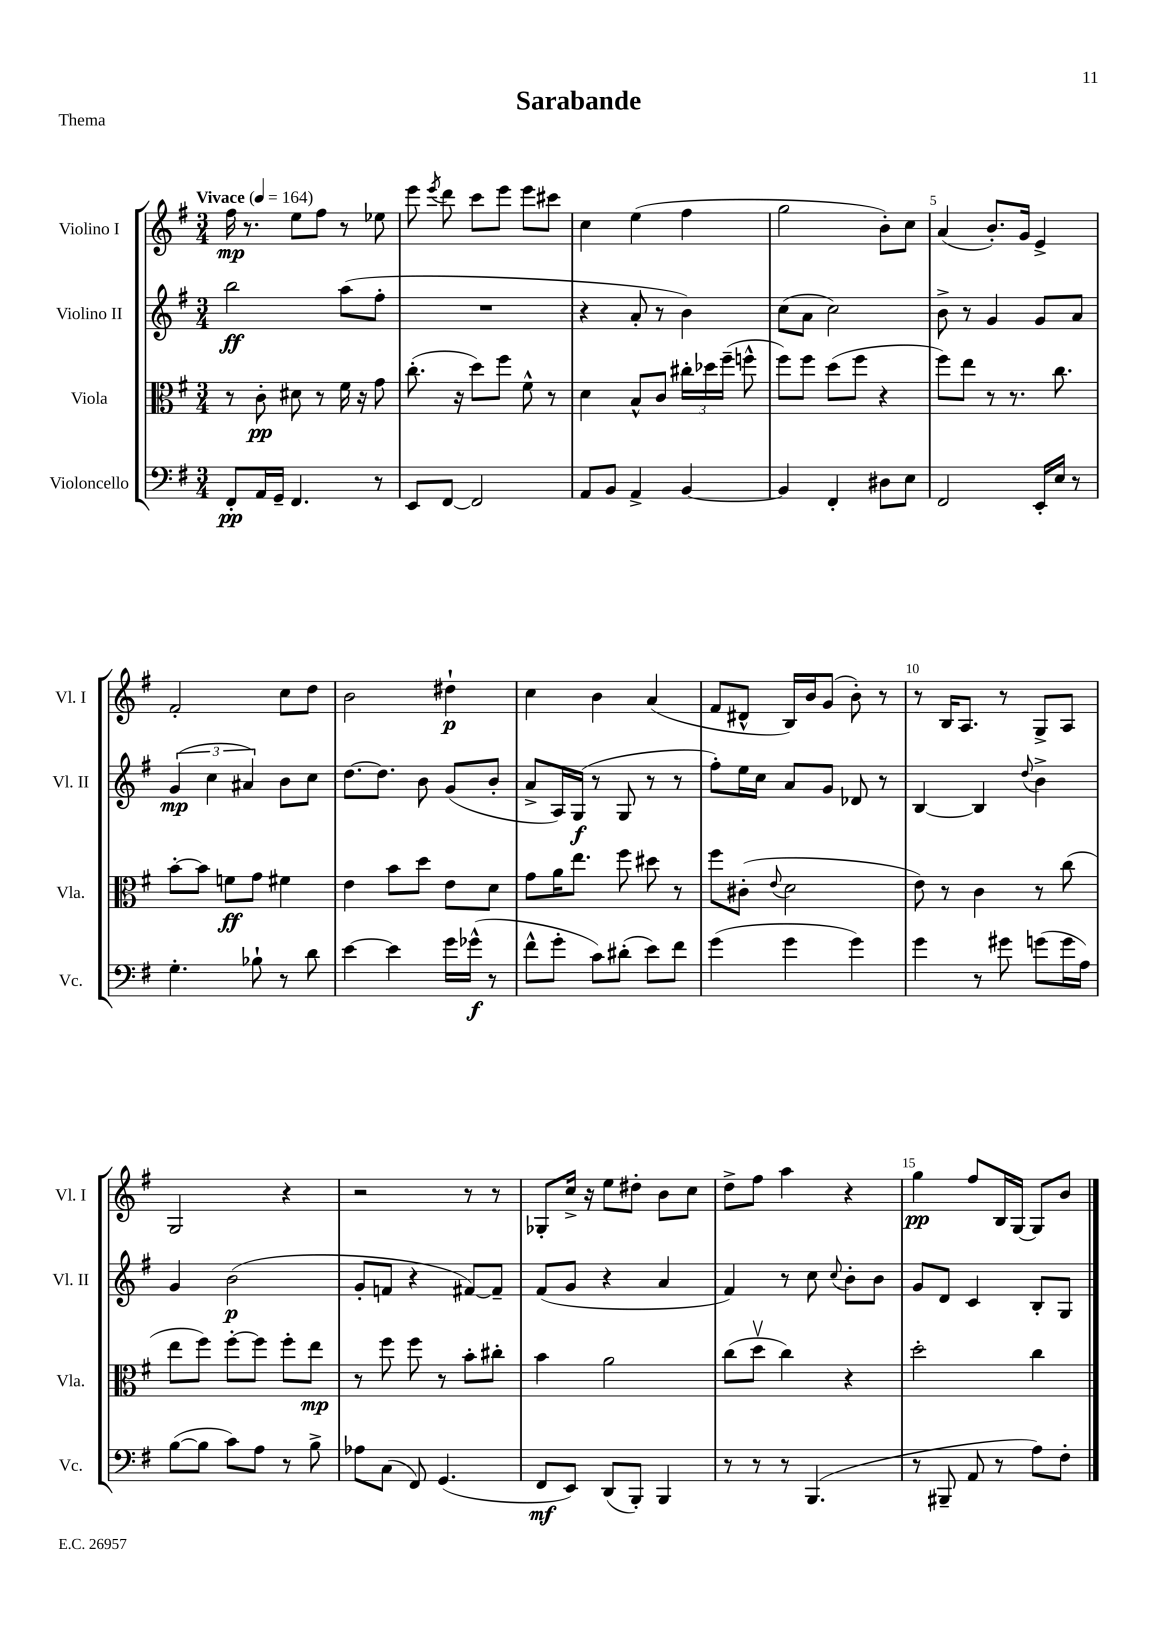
\header { title = "Sarabande" piece = "Thema" }
<<
\new StaffGroup <<
\new Staff = "s0" \with { instrumentName = "Violino I" shortInstrumentName = "Vl. I" } {
    \clef treble \key g \major \numericTimeSignature \time 3/4 \tempo "Vivace" 4 = 164
    \autoBeamOff fis''16\mp r8. e''8[ fis''8] r8 ees''8 |
    e'''8 \acciaccatura { e'''8 } d'''8 c'''8[ e'''8] e'''8[ cis'''8] |
    c''4 e''4( fis''4 |
    g''2 b'8[-.) c''8] |
    a'4( b'8.[-.) g'16] e'4-> |
    fis'2-. c''8[ d''8] |
    b'2 dis''4-!\p |
    c''4 b'4 a'4( |
    fis'8[ dis'8]-^ b16[) b'16 g'8]( b'8-.) r8 |
    r8 b16[ a8.] r8 g8[-> a8] |
    g2 r4 |
    r2 r8 r8 |
    ges8[-. c''16]-> r16 e''8[ dis''8]-. b'8[ c''8] |
    d''8[-> fis''8] a''4 r4 |
    g''4\pp fis''8[ b16 g16]~ g8[ b'8] \bar "|." |
}
\new Staff = "s1" \with { instrumentName = "Violino II" shortInstrumentName = "Vl. II" } {
    \clef treble \key g \major \numericTimeSignature \time 3/4
    \autoBeamOff b''2\ff a''8[( fis''8]-. |
    R2. |
    r4 a'8-. r8 b'4) |
    c''8[( a'8] c''2) |
    b'8-> r8 g'4 g'8[ a'8] |
    \tuplet 3/2 { g'4\mp( c''4 ais'4) } b'8[ c''8] |
    d''8.[~ d''8.] b'8 g'8[( b'8]-. |
    a'8[-> a16) g16]\f( r8 g8 r8 r8 |
    fis''8[-.) e''16 c''16] a'8[ g'8] des'8 r8 |
    b4~ b4 \appoggiatura { d''8 } b'4-> |
    g'4 b'2\p( |
    g'8[-. f'8] r4 fis'8[~) fis'8]-- |
    fis'8[( g'8] r4 a'4 |
    fis'4) r8 c''8 \appoggiatura { c''8 } b'8[-. b'8] |
    g'8[ d'8] c'4 b8[-. g8] \bar "|." |
}
\new Staff = "s2" \with { instrumentName = "Viola" shortInstrumentName = "Vla." } {
    \clef alto \key g \major \numericTimeSignature \time 3/4
    \autoBeamOff r8 c'8-.\pp dis'8 r8 fis'16 r16 g'8 |
    c''8.-.( r16 d''8[) fis''8] fis'8-^ r8 |
    d'4 b8[-^ c'8] \tuplet 3/2 { cis''16[-. des''16 fis''16]--( } f''8-^ |
    fis''8[) fis''8] d''8[( fis''8] r4 |
    fis''8[) e''8] r8 r8. c''8. |
    b'8[~-. b'8] f'8[\ff g'8] fis'4 |
    e'4 b'8[ d''8] e'8[ d'8] |
    g'8[ a'16 e''8.] fis''8 dis''8 r8 |
    fis''8[ cis'8]-.( \appoggiatura { e'8 } d'2 |
    e'8) r8 c'4 r8 c''8( |
    e''8[ fis''8]) fis''8[~-. fis''8] fis''8[-. e''8]\mp |
    r8 fis''8 fis''8 r8 b'8[-. cis''8]-. |
    b'4 a'2 |
    c''8[( d''8]\upbow c''4) r4 |
    d''2-. c''4 \bar "|." |
}
\new Staff = "s3" \with { instrumentName = "Violoncello" shortInstrumentName = "Vc." } {
    \clef bass \key g \major \numericTimeSignature \time 3/4
    \autoBeamOff fis,8[-.\pp a,16 g,16]-- fis,4. r8 |
    e,8[ fis,8]~ fis,2 |
    a,8[ b,8] a,4-> b,4~ |
    b,4 fis,4-. dis8[ e8] |
    fis,2 e,16[-. e16] r8 |
    g4.-. bes8-! r8 d'8 |
    e'4~ e'4 g'16[ ges'16]-^\f( r8 |
    fis'8[-^ g'8]-. c'8[) dis'8]-.( e'8[) fis'8] |
    g'4( g'4 g'4) |
    g'4 r8 gis'8 g'8[( g'16 a16]) |
    b8[~( b8] c'8[) a8] r8 b8-> |
    aes8[ c8]( fis,8) g,4.( |
    fis,8[\mf e,8]) d,8[( b,,8]-.) b,,4 |
    r8 r8 r8 b,,4.( |
    r8 bis,,8-- a,8 r8 a8[) fis8]-. \bar "|." |
}
>>
>>
\layout { \context { \Score \override BarNumber.break-visibility = ##(#f #t #t) barNumberVisibility = #(every-nth-bar-number-visible 5) } }
